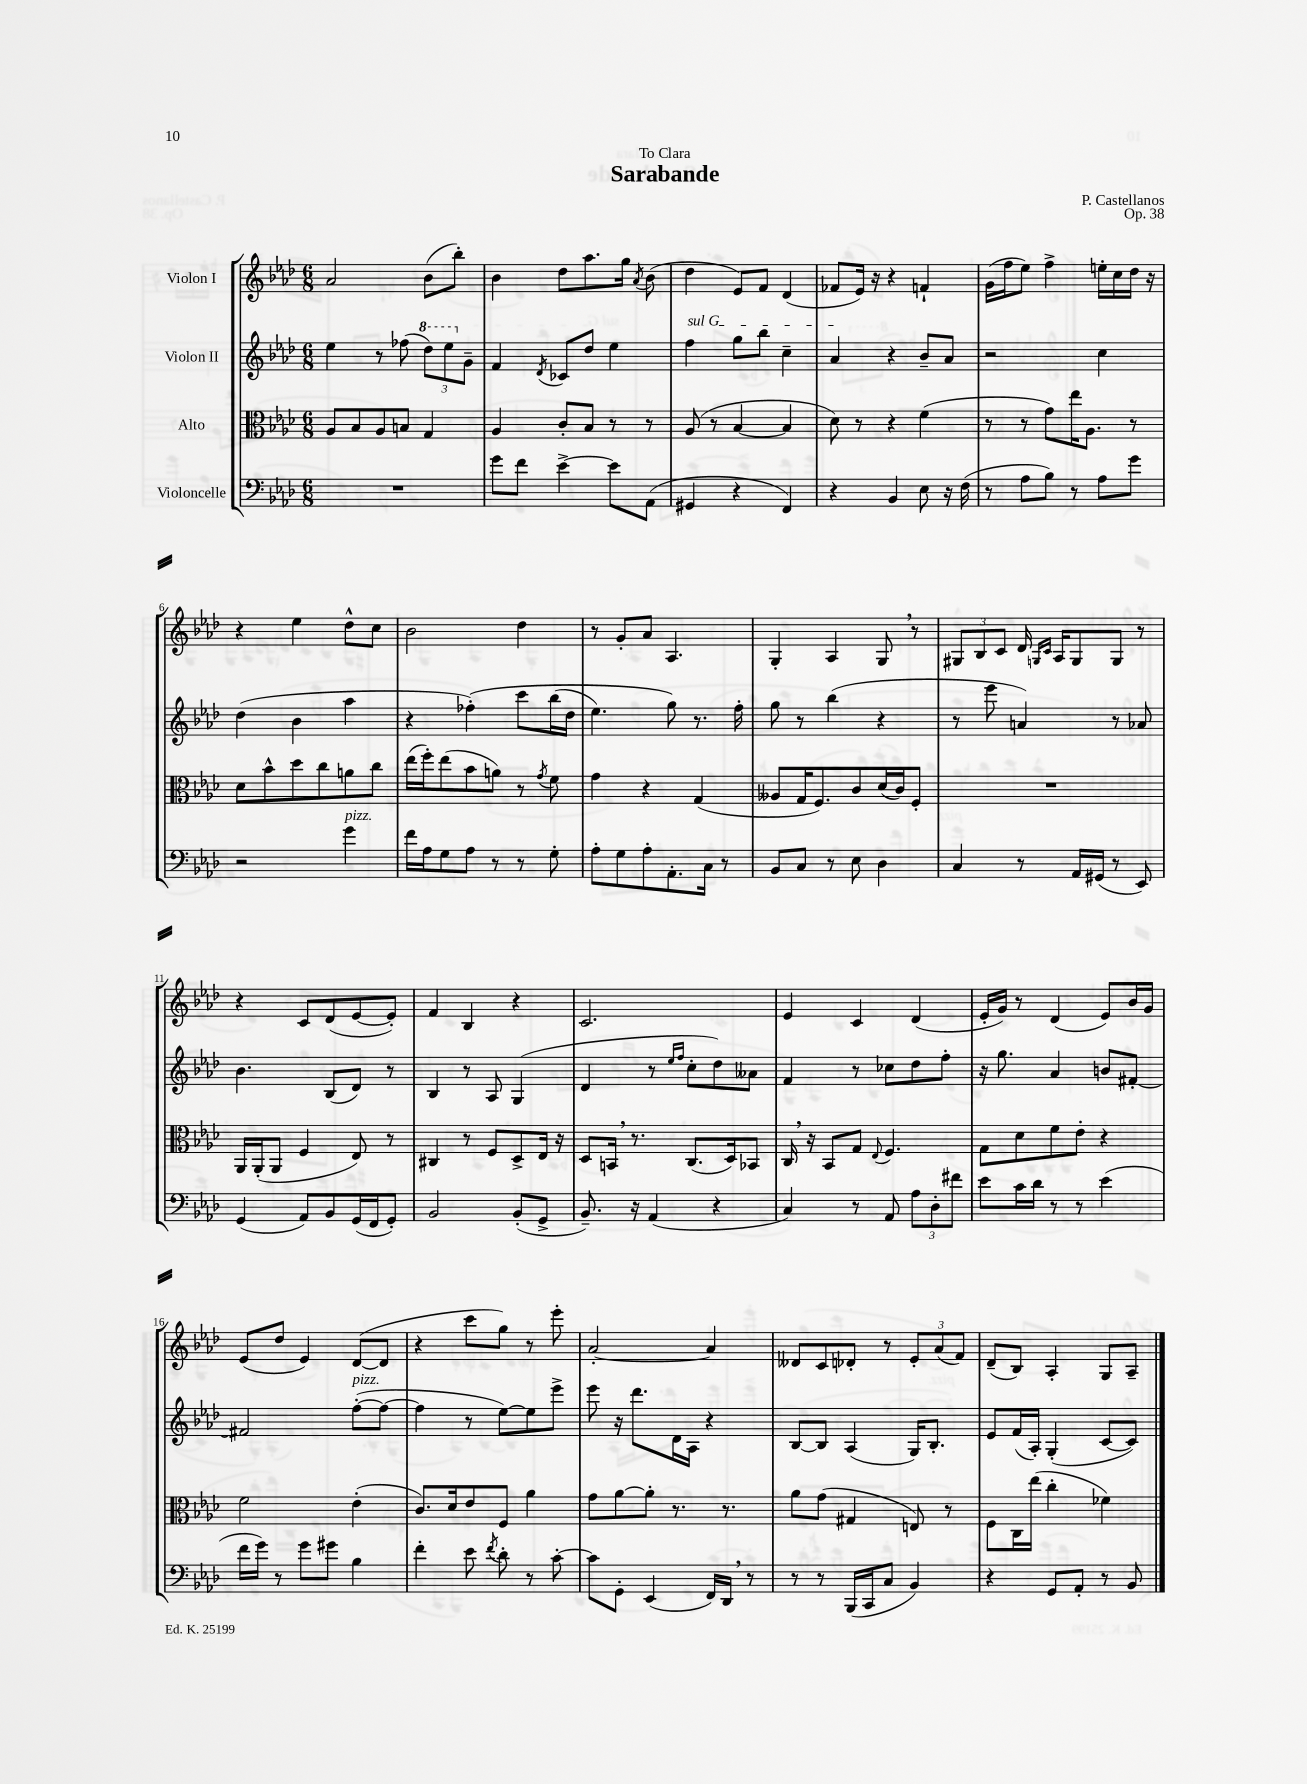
\header { title = "Sarabande" composer = "P. Castellanos" dedication = "To Clara" opus = "Op. 38" }
<<
\new StaffGroup <<
\new Staff = "s0" \with { instrumentName = "Violon I" } {
    \clef treble \key aes \major \numericTimeSignature \time 6/8
    \autoBeamOff aes'2 bes'8[( bes''8]-.) |
    bes'4 des''8[ aes''8. g''16] \acciaccatura { aes'8 } bes'8( |
    des''4 ees'8[) f'8] des'4( |
    fes'8[ ees'16]) r16 r4 f'4-! |
    g'16[( f''16 ees''8]) f''4-> e''16[-. c''16 des''16] r16 |
    r4 ees''4 des''8[-^ c''8] |
    bes'2 des''4 |
    r8 g'8[-. aes'8] aes4. |
    g4-. aes4 g8 \breathe r8 |
    \tuplet 3/2 { gis8[ bes8 c'8] } des'16 \grace { g16[ c'16] } aes16[ g8 g8] r8 |
    r4 c'8[ des'8( ees'8~ ees'8]-.) |
    f'4 bes4 r4 |
    c'2. |
    ees'4 c'4 des'4( |
    ees'16[-. g'16]) r8 des'4( ees'8[) bes'16 g'16] |
    ees'8[( des''8] ees'4) des'8[~( des'8] |
    r4 c'''8[ g''8]) r8 ees'''8-. |
    aes'2~-. aes'4 |
    deses'8[ c'8 des'8]-. r8 \tuplet 3/2 { ees'8[-. aes'8( f'8]) } |
    des'8[--( bes8]) aes4-. g8[ aes8]-- \bar "|." |
}
\new Staff = "s1" \with { instrumentName = "Violon II" } {
    \clef treble \key aes \major \numericTimeSignature \time 6/8
    \autoBeamOff ees''4 r8 fes''8( \tuplet 3/2 { \ottava #1 des'''8[) ees'''8 \ottava #0 g'8]-- } |
    f'4 \acciaccatura { des'8 } ces'8[ des''8] ees''4 |
    \once \override TextSpanner.bound-details.left.text = \markup { \italic "sul G" } f''4\startTextSpan g''8[ bes''8] c''4-- |
    aes'4\stopTextSpan r4 bes'8[-- aes'8] |
    r2 c''4 |
    des''4( bes'4 aes''4 |
    r4 fes''4-.)\( c'''8[ bes''16( des''16] |
    ees''4.) g''8\) r8. f''16-. |
    g''8 r8 bes''4( r4 |
    r8 ees'''8 a'4) r8 aes'8 |
    bes'4. bes8[( des'8]) r8 |
    bes4 r8 aes8 g4( |
    des'4 r8 \grace { ees''16[ f''16] } c''8[-. des''8) aeses'8] |
    f'4 r8 ces''8[ des''8 f''8]-. |
    r16 g''8. aes'4 b'8[ fis'8]~-. |
    fis'2 f''8[~-.^\markup { \italic "pizz." }( f''8]~ |
    f''4 r8 ees''8[~) ees''8 ees'''8]-> |
    ees'''8 r16 des'''8.[ des'16 aes16] r4 |
    bes8[~ bes8] aes4( g16[) bes8.]-. |
    ees'8[ f'16( aes16]-.) g4-.( c'8[~ c'8]) \bar "|." |
}
\new Staff = "s2" \with { instrumentName = "Alto" } {
    \clef alto \key aes \major \numericTimeSignature \time 6/8
    \autoBeamOff aes8[ bes8 aes8 b8] g4 |
    aes4 c'8[-. bes8] r8 r8 |
    aes8( r8 bes4~ bes4 |
    des'8) r8 r4 f'4( |
    r8 r8 g'8[) ees''16 aes8.] r8 |
    des'8[ bes'8-^ des''8 c''8 a'8 c''8] |
    ees''16[( f''16-.) ees''8( bes'8 a'8]) r8 \acciaccatura { g'8 } f'8 |
    g'4 r4 g4( |
    aeses8[ g16 f8.) c'8 des'16( c'16) f8]-. |
    R2. |
    aes,16[ aes,16-.( aes,8] f4 ees8) r8 |
    cis4 r8 f8[ des8-> ees16] r16 |
    des8[ b,16] \breathe r8. c8.[( des16) bes,8] |
    c16 \breathe r16 bes,8[ g8] \appoggiatura { ees8 } f4. |
    g8[ des'8 f'8 ees'8]-. r4 |
    f'2 ees'4-.( |
    c'8.[) des'16 ees'8 f8] aes'4 |
    g'8[ aes'8~ aes'8]-. r8. r8. |
    aes'8[ g'8]( gis4 e8) r8 |
    f8[ c16 ees''16]( c''4-. fes'4) \bar "|." |
}
\new Staff = "s3" \with { instrumentName = "Violoncelle" } {
    \clef bass \key aes \major \numericTimeSignature \time 6/8
    \autoBeamOff R2. |
    g'8[ f'8] ees'4~-> ees'8[ aes,8]( |
    gis,4 r4 f,4) |
    r4 bes,4 ees8 r16 f16( |
    r8 aes8[ bes8]) r8 aes8[ g'8] |
    r2 g'4^\markup { \italic "pizz." } |
    f'16[ aes16 g8 aes8] r8 r8 g8-. |
    aes8[-. g8 aes8-. aes,8.-. c16] r8 |
    bes,8[ c8] r8 ees8 des4 |
    c4 r8 aes,16[ gis,16]( r8 ees,8) |
    g,4( aes,8[) bes,8 g,16( f,16 g,8]-.) |
    bes,2 bes,8[-.( g,8]-> |
    bes,8.--) r16 aes,4( r4 |
    c4) r8 aes,8 \tuplet 3/2 { aes8[ des8-. fis'8] } |
    ees'8[ c'16 des'16] r8 r8 ees'4( |
    f'16[ g'16]) r8 g'8[ gis'8] bes4 |
    f'4-. ees'8 \acciaccatura { f'8 } des'8-. r8 c'8~-. |
    c'8[ g,8]-. ees,4( f,16[) des,16] \breathe r8 |
    r8 r8 bes,,16[( c,16 c8] bes,4) |
    r4 g,8[ aes,8]-. r8 bes,8 \bar "|." |
}
>>
>>
